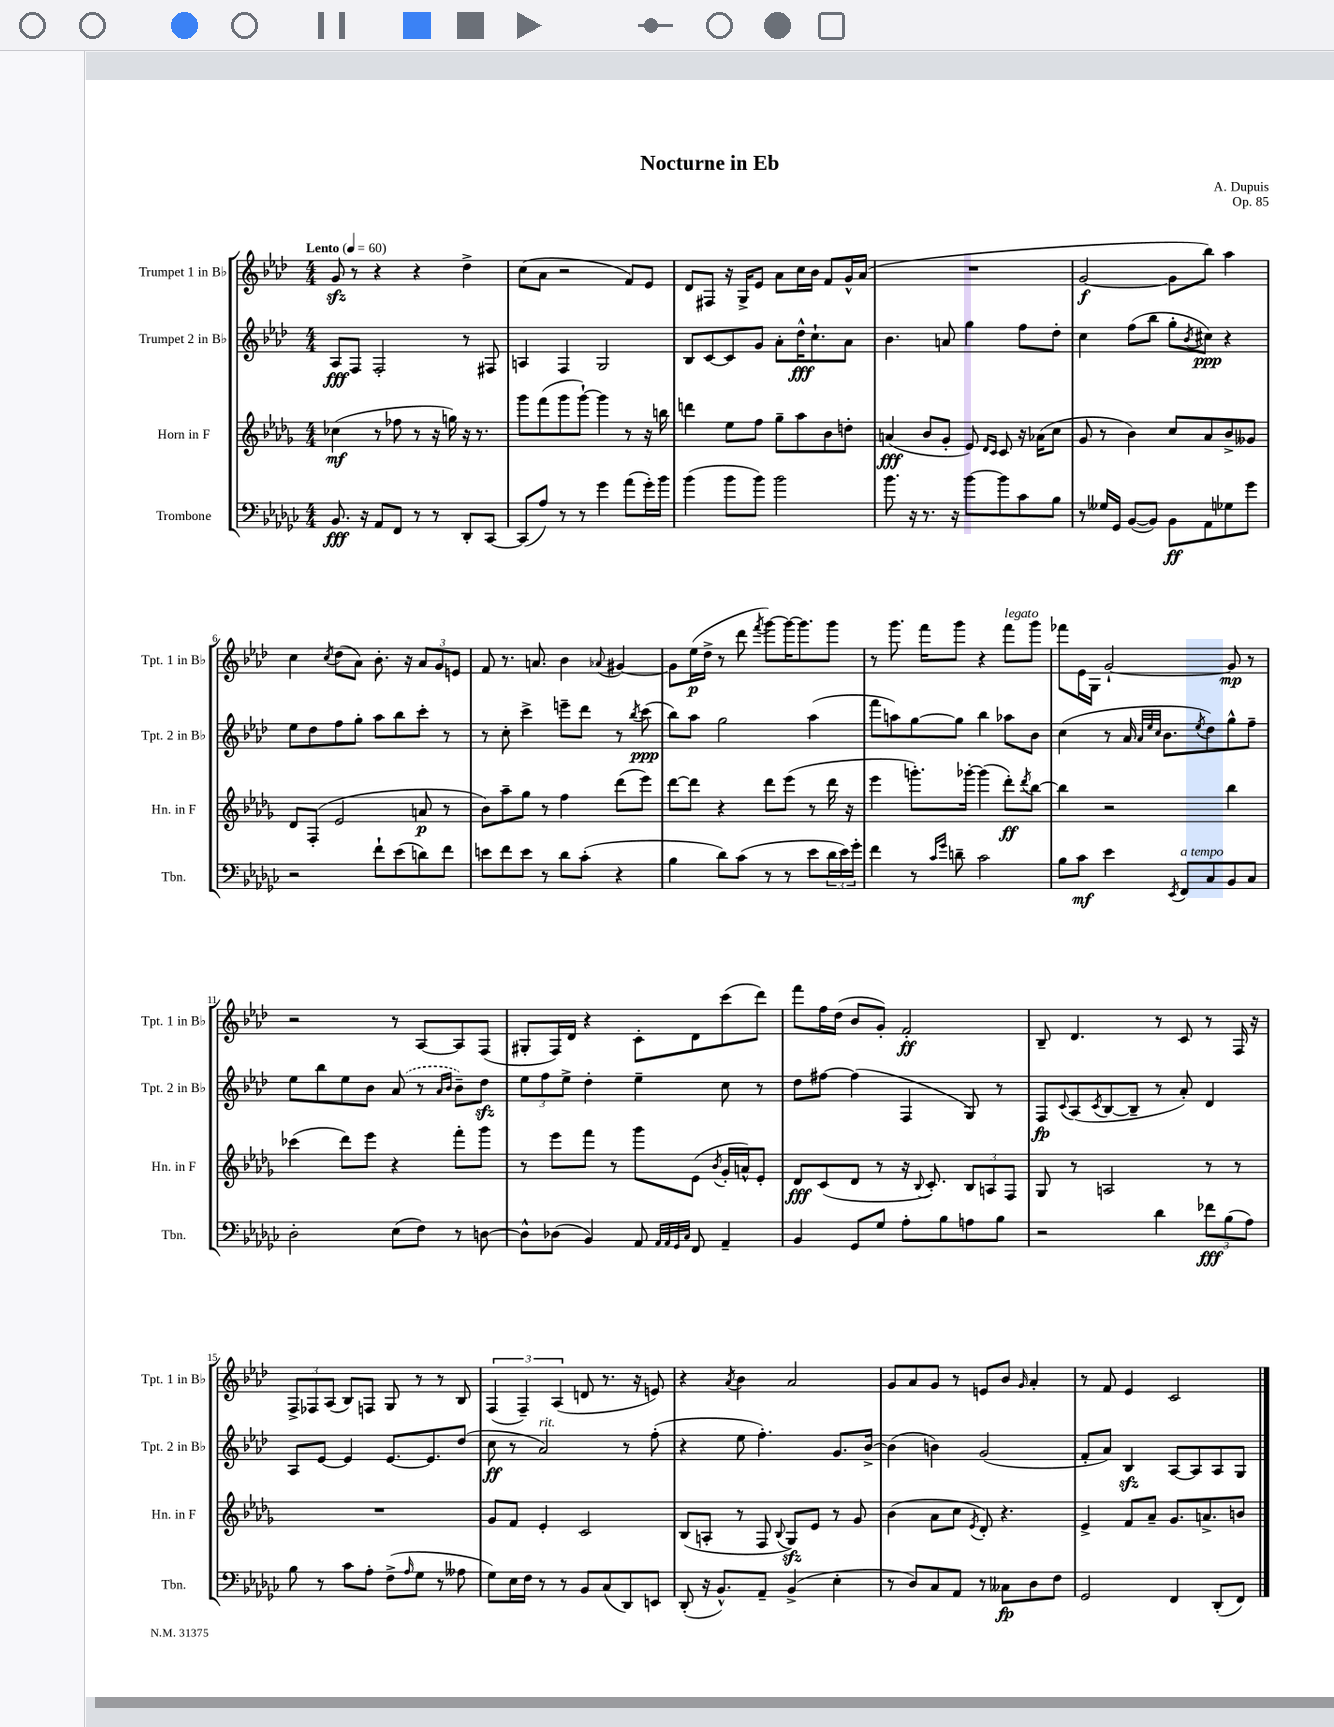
\header { title = "Nocturne in Eb" composer = "A. Dupuis" opus = "Op. 85" }
<<
\new StaffGroup <<
\new Staff = "s0" \with { instrumentName = "Trumpet 1 in Bb" shortInstrumentName = "Tpt. 1 in Bb" } {
    \clef treble \key aes \major \numericTimeSignature \time 4/4 \tempo "Lento" 4 = 60
    g'8\sfz r8 r4 r4 des''4-> |
    c''8( aes'8 r2 f'8) ees'8 |
    des'8 fis8 r16 g16-> ees'8 aes'8 c''16 bes'16 f'8 g'16-^ aes'16( |
    R1 |
    g'2~\f g'8 bes''8) aes''4 |
    c''4 \acciaccatura { c''8 } des''8( aes'8) bes'8.-. r16 \tuplet 3/2 { aes'8 g'8 e'8 } |
    f'8 r8. a'8. bes'4 \appoggiatura { aes'8 } gis'4~ |
    gis'8 ees''16\p( des''16-> r8 des'''8 \acciaccatura { f'''8 } g'''8~) g'''16~ g'''8. g'''8 |
    r8 g'''8. f'''16 g'''8 r4 f'''8^\markup { \italic "legato" } g'''8 |
    fes'''8 ees'16 g16 g'2~-! g'8\mp r8 |
    r2 r8 aes8~ aes8 f8( |
    gis8-. f16) des'16 r4 c'8-. des'8 c'''8( des'''8) |
    f'''8 f''16 des''16( bes'8 g'8-.) f'2-.\ff |
    bes8-- des'4. r8 c'8 r8 f16 r16 |
    \tuplet 3/2 { f8-> fes8 aes8( } bes8) f8 g8 r8 r8 bes8 |
    \tuplet 3/2 { f4( f4--) aes4( } d'8 r8. r16 e'8) |
    r4 \acciaccatura { aes'8 } bes'4 aes'2 |
    g'8 aes'8 g'8 r8 e'8 bes'8 \grace { g'16 } aes'4-. |
    r8 f'8 ees'4 c'2 \bar "|." |
}
\new Staff = "s1" \with { instrumentName = "Trumpet 2 in Bb" shortInstrumentName = "Tpt. 2 in Bb" } {
    \clef treble \key aes \major \numericTimeSignature \time 4/4
    aes8\fff f8 f2-. r8 fis8 |
    a4 f4 g2 |
    bes8 c'8~ c'8 g'8 aes'8-. des''16-^\fff c''8.-! aes'8 |
    bes'4. a'8 g''4 f''8 des''8-. |
    c''4 f''8( bes''8 g''8-. \acciaccatura { bes'8 } cis''8\ppp) r4 |
    ees''8 des''8 f''8 g''8-. aes''8 bes''8 c'''8-. r8 |
    r8 c''8-. c'''4-> e'''8-- des'''8 r8 \acciaccatura { bes''8 } c'''8\ppp( |
    bes''8) aes''8 g''2 aes''4( |
    f'''8 a''8) g''8~ g''8 bes''4 aes''8 bes'8 |
    c''4( r8 aes'16 \grace { aes'32 ees''32 c''32 } bes'8. \acciaccatura { ees''8 } des''8) g''8-^ f''8-- |
    ees''8 bes''8 ees''8 bes'8 \once \slurDashed aes'8( r8 \grace { aes'16 bes'16 } bes'8--) des''8\sfz |
    \tuplet 3/2 { ees''8 f''8 ees''8-> } des''4-. ees''4-- c''8 r8 |
    des''8 fis''8~ fis''4( f4 g8) r8 |
    f8\fp \appoggiatura { c'8 } aes8( \acciaccatura { c'8 } bes8~ bes8-- r8 aes'8-.) des'4 |
    aes8 ees'8~ ees'4 ees'8.~ ees'8. des''8( |
    c''8\ff r8 aes'2^\markup { \italic "rit." }) r8 f''8-.( |
    r4 ees''8 f''4.-.) g'8. bes'16~-> |
    bes'4( b'4) g'2( |
    f'8-. aes'8) bes4\sfz aes8~ aes8 aes8 g8 \bar "|." |
}
\new Staff = "s2" \with { instrumentName = "Horn in F" shortInstrumentName = "Hn. in F" } {
    \clef treble \key des \major \numericTimeSignature \time 4/4
    ces''4\mf( r8 fes''8 r8 r16 g''16) r16 r8. |
    ges'''8 f'''8( ges'''8 ges'''8~-!) ges'''4 r8 r16 b''16 |
    d'''4 ees''8 f''8 ges''8-- aes''8 bes'8 d''8-. |
    a'4\fff( bes'8 ges'8-. ees'8) \grace { des'16 c'16 } c'8 r16 aes'16( c''8 |
    ges'8 r8 bes'4) c''8 aes'8 bes'8-> geses'8 |
    des'8 f8-.( ees'2 a'8\p r8 |
    bes'8) aes''8-- ges''8 r8 f''4 des'''8( ees'''8) |
    des'''8~ des'''8 r4 des'''8 ees'''8( r8 des'''16 r16 |
    ees'''4 g'''8.-.) ges'''16~-. ges'''4( des'''8-.\ff) \acciaccatura { des'''8 } bes''8~ |
    bes''4 r2 bes''4 |
    ces'''4( des'''8) ees'''8 r4 f'''8-. ges'''8 |
    r8 ees'''8 f'''8 r8 ges'''8 ees'8( \acciaccatura { bes'8 } ges'16-. a'16-^) ees'8-. |
    des'8\fff c'8( des'8 r8 r16 \appoggiatura { bes8 } c'8.-.) \tuplet 3/2 { bes8 a8 f8 } |
    ges8 r8 a2 r8 r8 |
    R1 |
    ges'8 f'8 ees'4-. c'2 |
    bes8( a8-. r8 f8 \appoggiatura { bes8 } ges8\sfz) ees'8 r8 ges'8 |
    bes'4( aes'8 c''8 \acciaccatura { ees'8 } des'8-.) r4. |
    ees'4-> f'8 aes'8-- ges'8. a'8.-> b'8 \bar "|." |
}
\new Staff = "s3" \with { instrumentName = "Trombone" shortInstrumentName = "Tbn." } {
    \clef bass \key ges \major \numericTimeSignature \time 4/4
    bes,8.\fff r16 aes,8 f,8 r8 r8 des,8-. ces,8~ |
    ces,8( aes8) r8 r8 ges'4 aes'8( ges'16-.) bes'16 |
    bes'4( bes'8 bes'8) bes'2 |
    bes'8. r16 r8. r16 bes'8~ bes'8 ces'8 bes8 |
    r8 geses16 ges,16 bes,8~( bes,8) bes,8\ff aes,8 ges8 ges'8 |
    r2 f'8-! ees'8( d'8) f'8 |
    e'8 f'8 e'8 r8 des'8 ces'8-.( r4 |
    bes4 des'8) ces'8( r8 r8 ees'8 \tuplet 3/2 { des'16 ees'16) ges'16-. } |
    f'4 r8 \grace { ces'16 ges'16 } d'8-- ces'2 |
    bes8 ces'8\mf ees'4 \acciaccatura { ees,8 } f,8^\markup { \italic "a tempo" } ces8 bes,8 ces8 |
    des2-. ees8( f8) r8 d8~ |
    d8-^ des8( bes,4) aes,8 \grace { aes,32 aes,32 ges,32 ces32 } f,8 aes,4-- |
    bes,4 ges,8 ges8 aes8-. bes8 a8 bes8 |
    r2 des'4 \tuplet 3/2 { fes'8\fff bes8( aes8) } |
    bes8 r8 ces'8 aes8-. f8->( \grace { aes16 } ges8 r8 aeses8 |
    ges8) ees16 f16 r8 r8 bes,8 ces8( des,8) e,8 |
    des,8-.( r16 bes,8.-^) aes,8-- bes,4->( ees4-. |
    r8 des8) ces8 aes,8 r8 ceses8\fp des8 f8 |
    ges,2 f,4 des,8-.( f,8) \bar "|." |
}
>>
>>
